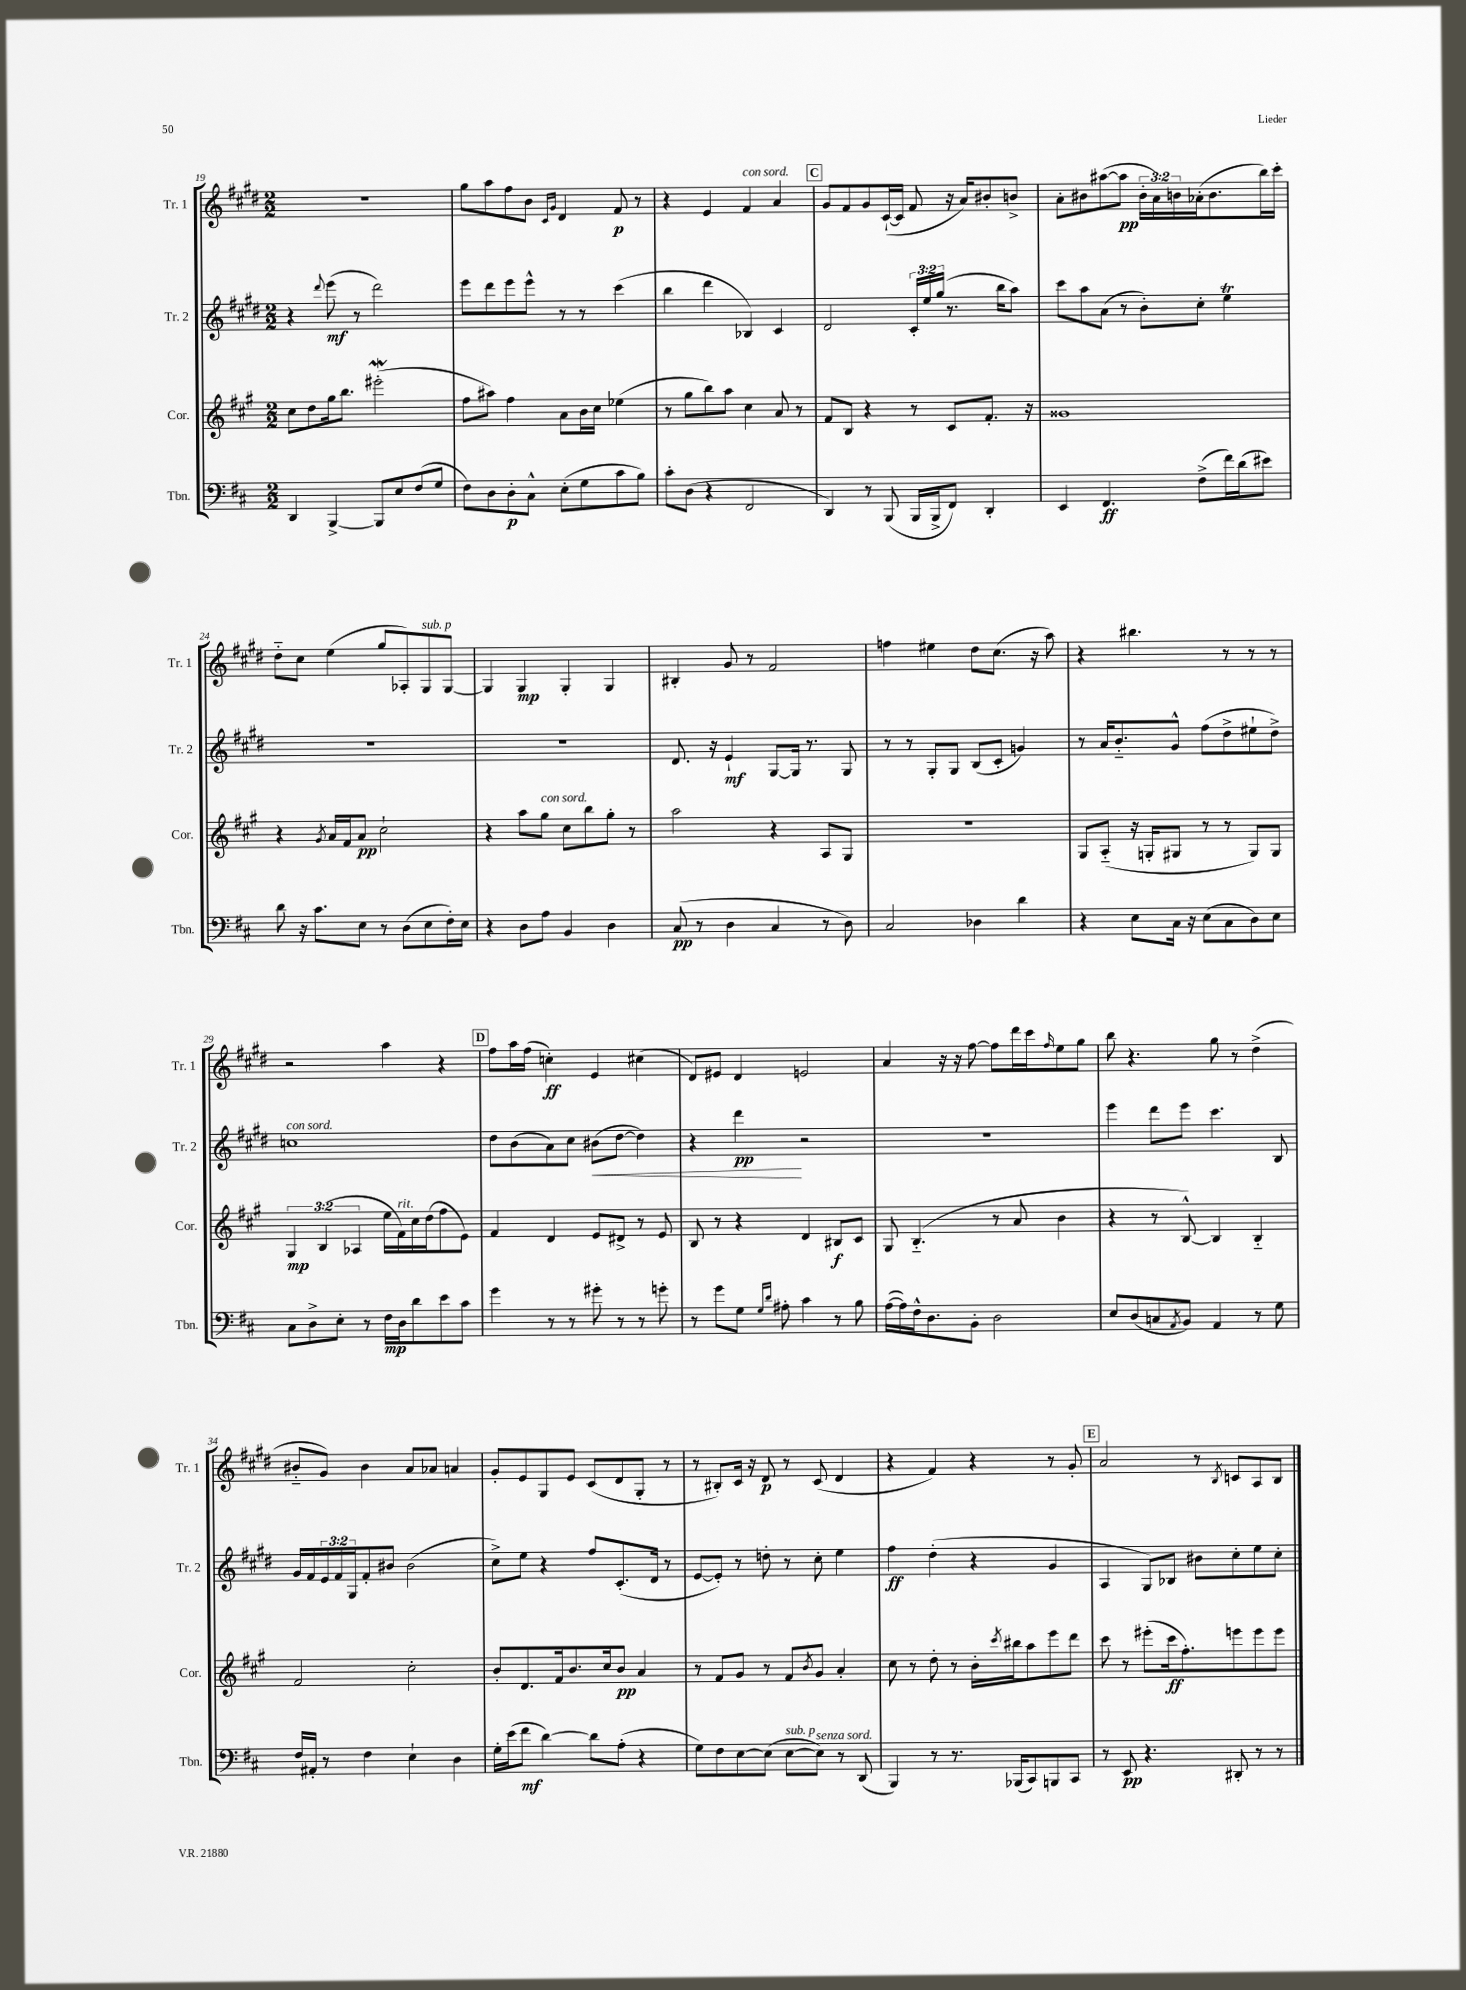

**kern	**dynam	**kern	**dynam	**kern	**dynam	**kern	**dynam
*part4	*part4	*part3	*part3	*part2	*part2	*part1	*part1
*staff4	*staff4	*staff3	*staff3	*staff2	*staff2	*staff1	*staff1
*I"Tbn.	*	*I"Cor.	*	*I"Tr. 2	*	*I"Tr. 1	*
*I'Tbn.	*	*I'Cor.	*	*I'Tr. 2	*	*I'Tr. 1	*
*clefF4	*	*clefG2	*	*clefG2	*	*clefG2	*
*k[f#c#]	*	*k[f#c#g#]	*	*k[f#c#g#d#]	*	*k[f#c#g#d#]	*
*M2/2	*	*M2/2	*	*M2/2	*	*M2/2	*
=19	=19	=19	=19	=19	=19	=19	=19
4DD/	.	8cc#\L	.	4r	.	1r	.
.	.	8dd\	.	.	.	.	.
.	.	.	.	8qqddd#/	.	.	.
[4BBB^/	.	16gg#\k	.	(8eee\	mf	.	.
.	.	8.bb\J	.	.	.	.	.
.	.	.	.	8r	.	.	.
8BBB/L]	.	(2eee#XW'\	.	2ddd#\)	.	.	.
8E/	.	.	.	.	.	.	.
(8F#/	.	.	.	.	.	.	.
8G/J	.	.	.	.	.	.	.
=20	=20	=20	=20	=20	=20	=20	=20
8F#\L)	.	8ff#\L	.	8eee\L	.	8gg#\L	.
8D\	.	8aa#X\J)	.	8ddd#\	.	8aa\	.
8D'\	p	4ff#\	.	8eee\	.	8ff#\	.
8C#^^\J	.	.	.	8eee^^\J	.	8b\J	.
.	.	.	.	.	.	16qqc#/LL	.
.	.	.	.	.	.	16qqg#/JJ	.
(8E'\L	.	8a\L	.	8r	.	4d#/	.
8G\	.	16b\L	.	8r	.	.	.
.	.	16cc#\JJ	.	.	.	.	.
8c#\	.	(4ee-X\	.	(4ccc#\	.	8f#/	p
8B\J)	.	.	.	.	.	8r	.
=21	=21	=21	=21	=21	=21	=21	=21
8c#'\L	.	8r	.	4bb\	.	4r	.
(8D\J	.	8gg#\L	.	.	.	.	.
4r	.	8bb\)	.	4ddd#\	.	4e/	.
.	.	8aa\J	.	.	.	.	.
!	!	!	!	!	!	!LO:TX:a:i:t=con sord.	!
2FF#/	.	4cc#\	.	4B-X/)	.	4f#/	.
.	.	8a/	.	4c#/	.	4a/	.
.	.	8r	.	.	.	.	.
!!LO:REH:place=s1:t=C
=22	=22	=22	=22	=22	=22	=22	=22
4DD/)	.	8f#/L	.	2d#/	.	8g#/L	.
.	.	8B/J	.	.	.	8f#/	.
8r	.	4r	.	.	.	8g#/	.
(8BBB/	.	.	.	.	.	([16c#`/L	.
.	.	.	.	.	.	16c#/JJ]	.
16BBB/LL	.	8r	.	24c#'/LL	.	8f#/	.
.	.	.	.	24ee/	.	.	.
16BBB^/J	.	.	.	.	.	.	.
.	.	.	.	(24gg#/JJ	.	.	.
8FF#/J)	.	8c#/L	.	8.r	.	16r	.
.	.	.	.	.	.	16a/KL)	.
4DD'/	.	8.f#'/J	.	.	.	8b#X'/	.
.	.	.	.	16bb\KL	.	.	.
.	.	.	.	8aa\J)	.	8bn^/J	.
.	.	16r	.	.	.	.	.
=23	=23	=23	=23	=23	=23	=23	=23
4EE/	.	1g##X	.	8ccc#\L	.	8a'\L	.
.	.	.	.	8aa\	.	8b#X\	.
4.FF#/	ff	.	.	(8a\J	.	([8aa#X\	.
.	.	.	.	8r	.	8aa#\J]	pp
.	.	.	.	8b'\L)	.	24b#'\LL	.
.	.	.	.	.	.	24a\)	.
.	.	.	.	.	.	24bn\	.
(8F#^\L	.	.	.	8cc#'\J	.	(16a-X'\J	.
.	.	.	.	.	.	8.b\	.
16f#\L)	.	.	.	4eeT\	.	.	.
(16d\J	.	.	.	.	.	.	.
8e#X\J)	.	.	.	.	.	16bb\L)	.
.	.	.	.	.	.	16ccc#'\JJ	.
!!LO:LB:g=z
=24	=24	=24	=24	=24	=24	=24	=24
8d\	.	4r	.	1r	.	8dd#\L	.
16r	.	.	.	.	.	8cc#\J	.
8.c#\L	.	.	.	.	.	.	.
.	.	8qg#/	.	.	.	.	.
.	.	16a/LL	.	.	.	(4ee\	.
.	.	16f#/J	.	.	.	.	.
8E\J	.	8a/J	pp	.	.	.	.
8r	.	2cc#`\	.	.	.	8gg#/L	.
(8D\L	.	.	.	.	.	8A-X'/)	.
!	!	!	!	!	!	!LO:TX:a:i:t=sub. p	!
8E\	.	.	.	.	.	8G#/	.
16F#'\L)	.	.	.	.	.	[8G#/J	.
16E\JJ	.	.	.	.	.	.	.
=25	=25	=25	=25	=25	=25	=25	=25
4r	.	4r	.	1r	.	4G#/]	.
8D\L	.	8aa\L	.	.	.	4G#/	mp
!	!	!LO:TX:a:i:t=con sord.	!	!	!	!	!
8A\J	.	8gg#\J	.	.	.	.	.
4BB/	.	8cc#\L	.	.	.	4G#'/	.
.	.	8bb\	.	.	.	.	.
4D\	.	8gg#'\J	.	.	.	4G#/	.
.	.	8r	.	.	.	.	.
=26	=26	=26	=26	=26	=26	=26	=26
(8C#/	pp	2aa\	.	8.d#/	.	4B#X'/	.
8r	.	.	.	.	.	.	.
.	.	.	.	16r	.	.	.
4D\	.	.	.	4e`/	mf	8g#/	.
.	.	.	.	.	.	8r	.
4C#/	.	4r	.	[8G#/L	.	2f#/	.
.	.	.	.	16G#/Jk]	.	.	.
.	.	.	.	8.r	.	.	.
8r	.	8A/L	.	.	.	.	.
8D\)	.	8G#/J	.	8G#/	.	.	.
=27	=27	=27	=27	=27	=27	=27	=27
2C#/	.	1r	.	8r	.	4ffn\	.
.	.	.	.	8r	.	.	.
.	.	.	.	8G#'/L	.	4ee#X\	.
.	.	.	.	8G#/J	.	.	.
4D-X\	.	.	.	(8B/L	.	8dd#\L	.
.	.	.	.	8c#'/J	.	(8.cc#\J	.
4d\	.	.	.	4gn/)	.	.	.
.	.	.	.	.	.	16r	.
.	.	.	.	.	.	8aa\)	.
=28	=28	=28	=28	=28	=28	=28	=28
4r	.	8G#/L	.	8r	.	4r	.
.	.	(8A/J	.	16a/KL	.	.	.
.	.	.	.	8.b/	.	.	.
8E\L	.	16r	.	.	.	4.bb#X\	.
.	.	16Gn'/KL	.	.	.	.	.
16C#\Jk	.	8G#X/J	.	8g#^^/J	.	.	.
16r	.	.	.	.	.	.	.
(8E\L	.	8r	.	(8ff#\L	.	.	.
8C#\	.	8r	.	8dd#^\	.	8r	.
8D\)	.	8G#/L)	.	8ee#X`\	.	8r	.
8E\J	.	8G#/J	.	8dd#^\J)	.	8r	.
!!LO:LB:g=z
=29	=29	=29	=29	=29	=29	=29	=29
!	!	!	!	!LO:TX:a:i:t=con sord.	!	!	!
8C#\L	.	6G#/	mp	1ccn	.	2r	.
8D^\	.	.	.	.	.	.	.
.	.	(6B/	.	.	.	.	.
8E'\J	.	.	.	.	.	.	.
.	.	6A-X/	.	.	.	.	.
8r	.	.	.	.	.	.	.
16F#\LL	mp	16ee\LL	.	.	.	4aa\	.
!	!	!LO:TX:a:i:t=rit.	!	!	!	!	!
16D\J	.	16f#\)	.	.	.	.	.
8d\	.	16cc#\	.	.	.	.	.
.	.	(16dd\J	.	.	.	.	.
8e\	.	8ff#\	.	.	.	4r	.
8c#\J	.	8e\J)	.	.	.	.	.
!!LO:REH:place=s1:t=D
=30	=30	=30	=30	=30	=30	=30	=30
4g\	.	4f#/	.	8dd#\L	.	8ff#\L	.
.	.	.	.	(8b\	.	16aa\L	.
.	.	.	.	.	.	(16ff#\JJ	.
8r	.	4d/	.	8a\)	.	4ccn'\)	ff
8r	.	.	.	8cc#\J	.	.	.
!	!	!	!	!	!LO:HP:b	!	!
8g#X'\	.	8e/L	.	(8b#X\L	<	4e/	.
8r	.	8d#X^/J	.	[8dd#\J	.	.	.
8r	.	8r	.	4dd#\])	.	(4cc#X\	.
8gn'\	.	8e/	.	.	.	.	.
=31	=31	=31	=31	=31	=31	=31	=31
8r	.	8B/	.	4r	.	8d#/L)	.
8g\L	.	8r	.	.	.	8e#X/J	.
8G\J	.	4r	.	4ddd#\	pp	4d#/	.
16qqG/LL	.	.	.	.	.	.	.
16qqd/JJ	.	.	.	.	.	.	.
8A#X'\	.	.	.	.	.	.	.
4c#\	.	4d/	.	2r	[	2en/	.
8r	.	8B#X/L	f	.	.	.	.
8B\	.	8c#/J	.	.	.	.	.
=32	=32	=32	=32	=32	=32	=32	=32
([16A\LL	.	8G#/	.	1r	.	4a/	.
16A\])	.	.	.	.	.	.	.
16F#^^\J	.	(4.B/	.	.	.	.	.
8.D\	.	.	.	.	.	.	.
.	.	.	.	.	.	16r	.
.	.	.	.	.	.	16r	.
8BB'\J	.	.	.	.	.	[8ff#\	.
2D\	.	8r	.	.	.	8ff#\L]	.
.	.	8a/	.	.	.	16ddd#\L	.
.	.	.	.	.	.	16ccc#\J	.
.	.	.	.	.	.	16qqff#/	.
.	.	4b\	.	.	.	8ee\	.
.	.	.	.	.	.	8gg#\J	.
=33	=33	=33	=33	=33	=33	=33	=33
8E/L	.	4r	.	4eee\	.	8bb\	.
(8D/	.	.	.	.	.	4.r	.
8Cn/	.	8r	.	8ddd#\L	.	.	.
8qAA/	.	.	.	.	.	.	.
8BB/J)	.	[8B^^/)	.	8eee\J	.	.	.
4AA/	.	4B/]	.	4.ccc#\	.	8gg#\	.
.	.	.	.	.	.	8r	.
8r	.	4B/	.	.	.	(4dd#^\	.
8G\	.	.	.	8B/	.	.	.
!!LO:LB:g=z
=34	=34	=34	=34	=34	=34	=34	=34
16F#/LL	.	2f#/	.	16g#/LL	.	8b#X/L	.
16AA#X'/JJ	.	.	.	16f#/	.	.	.
8r	.	.	.	24e/	.	8g#/J)	.
.	.	.	.	24f#/	.	.	.
.	.	.	.	24G#/J	.	.	.
4F#\	.	.	.	8f#'/	.	4b#\	.
.	.	.	.	8b#X/J	.	.	.
4E`\	.	2cc#'\	.	(2b#\	.	8a/L	.
.	.	.	.	.	.	8a-X/J	.
4D\	.	.	.	.	.	4an/	.
=35	=35	=35	=35	=35	=35	=35	=35
16G'\LL	.	8b'/L	.	8cc#^\L)	.	8g#'/L	.
(16e\J	.	.	.	.	.	.	.
8f#\J	mf	8.d/	.	8ee\J	.	8e/	.
[4d\)	.	.	.	4r	.	8G#/	.
.	.	16f#/k	.	.	.	.	.
.	.	8.b/	.	.	.	8e/J	.
8d\L]	.	.	.	8ff#/L	.	(8c#/L	.
.	.	16cc#/k	.	.	.	.	.
(8A'\J	.	8b/J	pp	(8.c#'/	.	8d#/	.
4r	.	4a/	.	.	.	8G#'/J	.
.	.	.	.	16d#/Jk	.	.	.
.	.	.	.	8r	.	8r	.
=36	=36	=36	=36	=36	=36	=36	=36
8G\L)	.	8r	.	[8e/L	.	8r	.
8F#\	.	8f#/L	.	8e'/J])	.	8B#X'/L)	.
[8E\	.	8g#/J	.	8r	.	16c#/Jk	.
.	.	.	.	.	.	16r	.
(8E\J]	.	8r	.	8ddn'\	.	8d#/	p
!LO:TX:a:i:t=sub. p	!	!	!	!	!	!	!
[8E\L	.	8f#/L	.	8r	.	8r	.
.	.	8qb/	.	.	.	.	.
!LO:TX:a:i:t=senza sord.	!	!	!	!	!	!	!
8E\J])	.	8g#/J	.	8cc#'\	.	(8c#/	.
8r	.	4a'/	.	4ee\	.	4d#/	.
(8DD/	.	.	.	.	.	.	.
=37	=37	=37	=37	=37	=37	=37	=37
4BBB/)	.	8cc#\	.	4ff#\	ff	4r	.
.	.	8r	.	.	.	.	.
8r	.	8dd'\	.	(4dd#'\	.	4f#/)	.
8.r	.	8r	.	.	.	.	.
.	.	16b'\LL	.	4r	.	4r	.
.	.	8qccc#/	.	.	.	.	.
(16BBB-X/KL	.	16bb#X\J	.	.	.	.	.
8CC#/)	.	8aa\	.	.	.	.	.
8BBBn/	.	8eee\	.	4g#/	.	8r	.
8CC#/J	.	8ddd\J	.	.	.	8g#'/	.
!!LO:REH:place=s1:t=E
=38	=38	=38	=38	=38	=38	=38	=38
8r	.	8ccc#\	.	4A/	.	2a/	.
8EE/	pp	8r	.	.	.	.	.
4.r	.	(8eee#X'\L	.	8G#/L)	.	.	.
.	.	16ccc#\k	ff	8B-X/J	.	.	.
.	.	8.ff#'\)	.	.	.	.	.
.	.	.	.	8b#X\L	.	8r	.
.	.	.	.	.	.	8qB/	.
8DD#X'/	.	8eeen\	.	8cc#'\	.	8cn/L	.
8r	.	8eee\	.	8ee\	.	8A/	.
8r	.	8eee\J	.	8cc#'\J	.	8B/J	.
==	==	==	==	==	==	==	==
*-	*-	*-	*-	*-	*-	*-	*-
